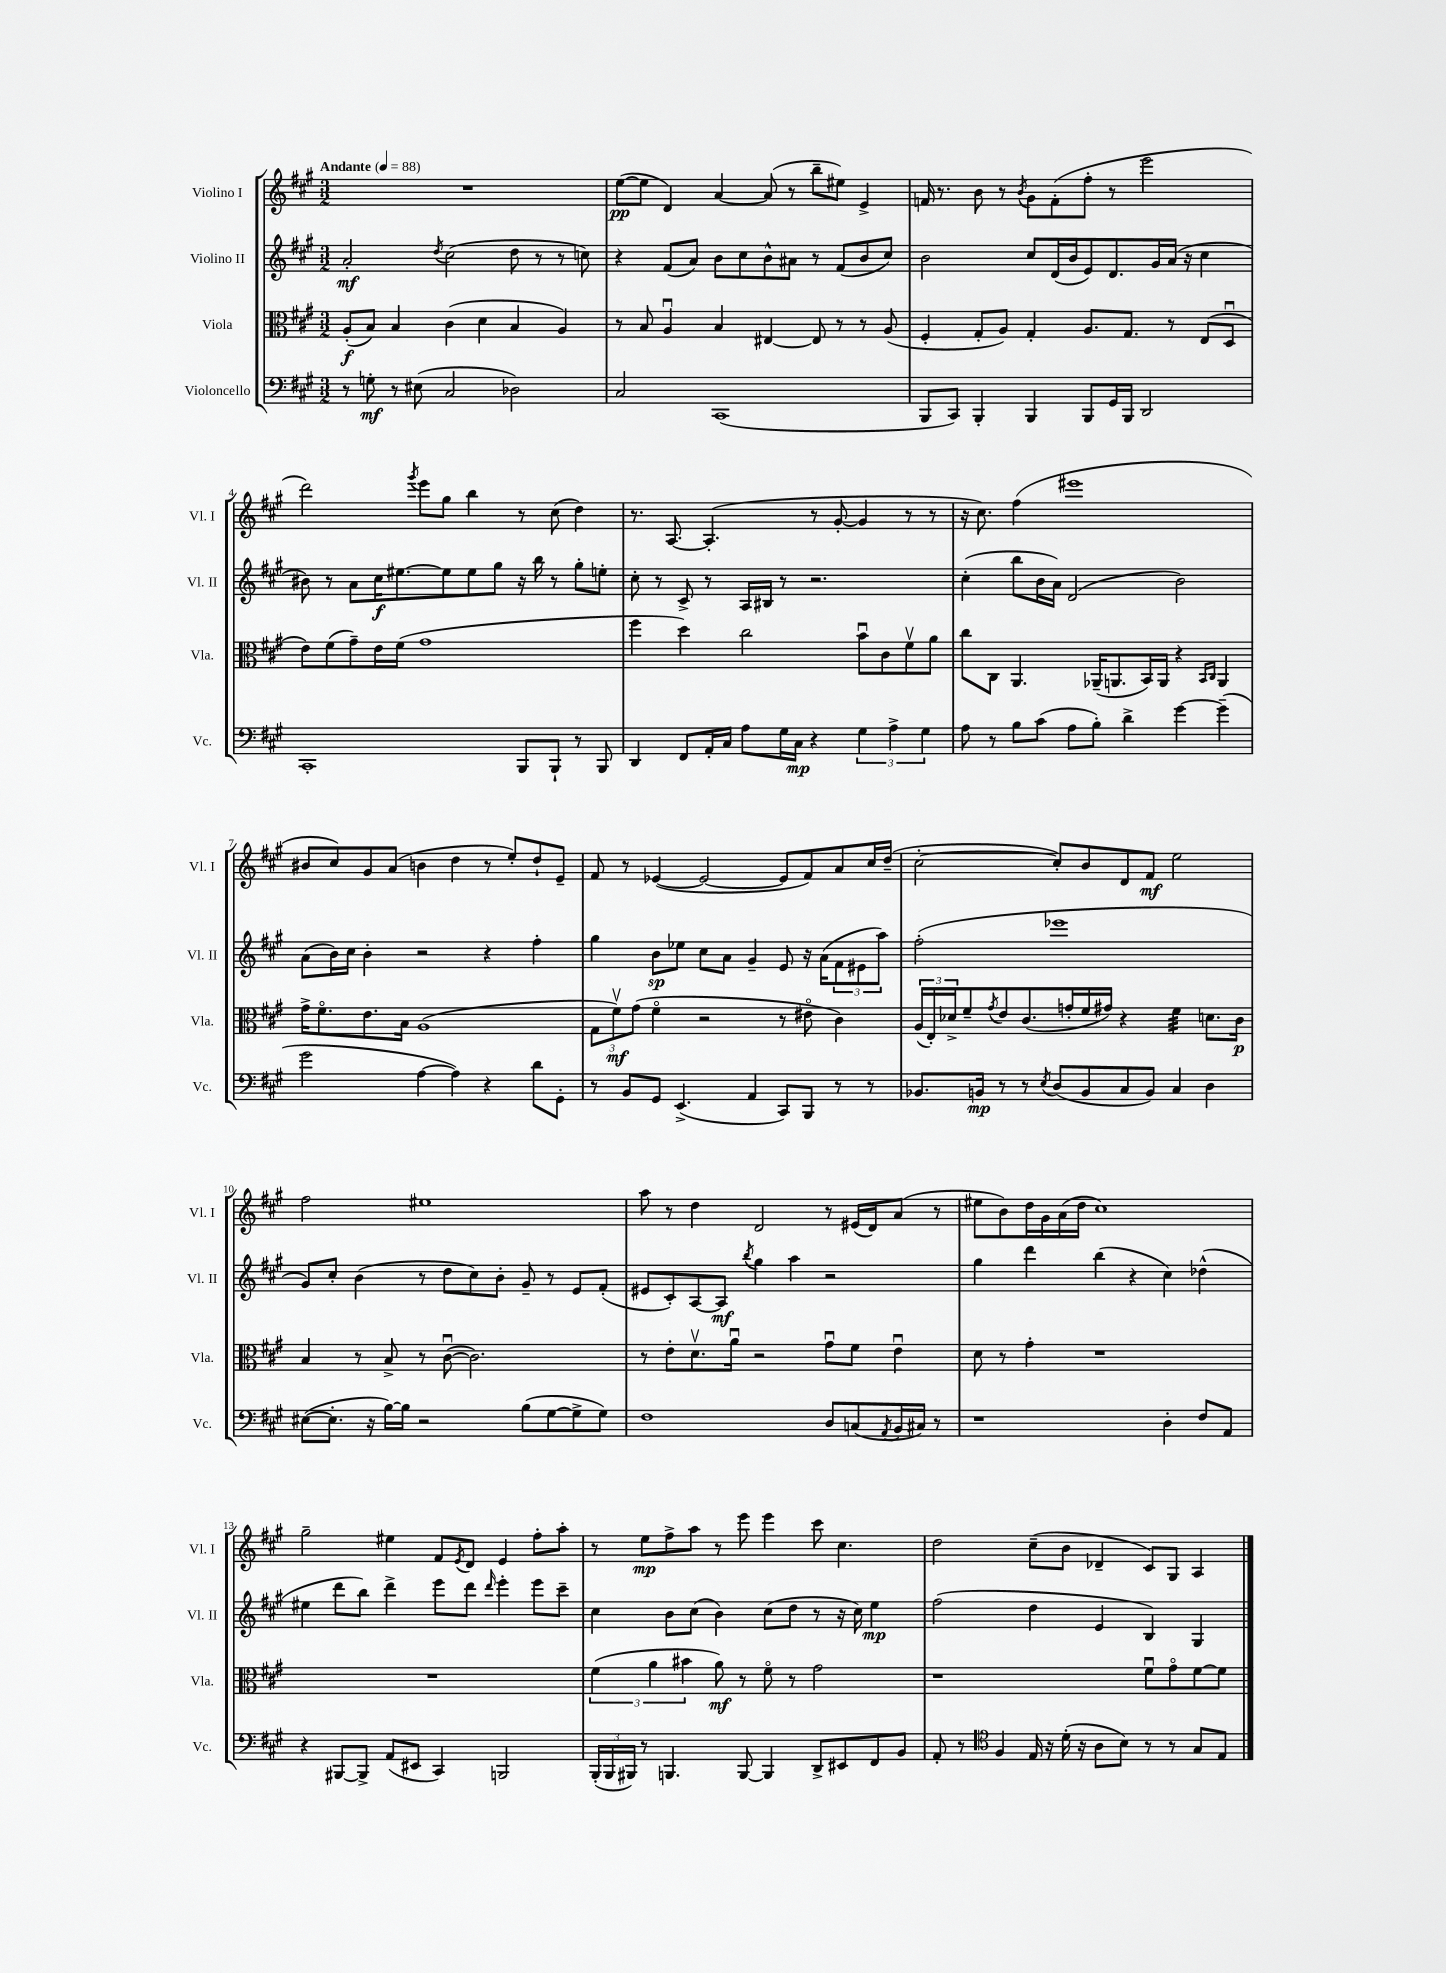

**kern	**dynam	**kern	**dynam	**kern	**dynam	**kern	**dynam
*part4	*part4	*part3	*part3	*part2	*part2	*part1	*part1
*staff4	*staff4	*staff3	*staff3	*staff2	*staff2	*staff1	*staff1
*I"Violoncello	*	*I"Viola	*	*I"Violino II	*	*I"Violino I	*
*I'Vc.	*	*I'Vla.	*	*I'Vl. II	*	*I'Vl. I	*
*clefF4	*	*clefC3	*	*clefG2	*	*clefG2	*
*k[f#c#g#]	*	*k[f#c#g#]	*	*k[f#c#g#]	*	*k[f#c#g#]	*
*M3/2	*	*M3/2	*	*M3/2	*	*M3/2	*
*MM88	*	*MM88	*	*MM88	*	*MM88	*
=1	=1	=1	=1	=1	=1	=1	=1
!	!	!	!	!	!	!LO:TX:a:B:t=Andante	!
8r	.	(8A'/L	f	2a'/	mf	1.r	.
8Gn'\	mf	8B/J)	.	.	.	.	.
8r	.	4B/	.	.	.	.	.
(8E#X\	.	.	.	.	.	.	.
.	.	.	.	8qdd/	.	.	.
2C#/	.	(4c#\	.	(2cc#\	.	.	.
.	.	4d\	.	.	.	.	.
2D-X\)	.	4B/	.	8dd\	.	.	.
.	.	.	.	8r	.	.	.
.	.	4A/)	.	8r	.	.	.
.	.	.	.	8ccn\)	.	.	.
=2	=2	=2	=2	=2	=2	=2	=2
2C#/	.	8r	.	4r	.	([8ee\L	pp
.	.	8B/	.	.	.	8ee\J]	.
.	.	4Au/	.	(8f#/L	.	4d/)	.
.	.	.	.	8a/J)	.	.	.
(1CC#	.	4B/	.	8b\L	.	[4a/	.
.	.	.	.	8cc#\	.	.	.
.	.	[4E#X/	.	8b^^\	.	(8a/]	.
.	.	.	.	8a#X\J	.	8r	.
.	.	8E#/]	.	8r	.	8bb~\L	.
.	.	8r	.	(8f#/L	.	8ee#X\J)	.
.	.	8r	.	8b/	.	4e^/	.
.	.	(8A/	.	8cc#/J)	.	.	.
=3	=3	=3	=3	=3	=3	=3	=3
8BBB/L	.	4F#'/	.	2b\	.	16fn/	.
.	.	.	.	.	.	8.r	.
8CC#/J)	.	.	.	.	.	.	.
4BBB'/	.	8G#'/L	.	.	.	8b\	.
.	.	8A/J)	.	.	.	8r	.
.	.	.	.	.	.	8qb/	.
4BBB/	.	4G#'/	.	8cc#/L	.	8g#\L	.
.	.	.	.	(16d/L	.	(8f'\	.
.	.	.	.	16b/J	.	.	.
8BBB/L	.	8.A/L	.	8e/)	.	8ff#'\J	.
16GG#/L	.	.	.	8.d/	.	8r	.
16BBB/JJ	.	8.G#/J	.	.	.	.	.
2DD/	.	.	.	.	.	2eee\	.
.	.	.	.	16g#/L	.	.	.
.	.	8r	.	(16a/JJ	.	.	.
.	.	.	.	16r	.	.	.
.	.	(8E/L	.	4cc#\	.	.	.
.	.	8Du/J	.	.	.	.	.
!!LO:LB:g=z
=4	=4	=4	=4	=4	=4	=4	=4
1CC#'	.	8e\L)	.	8b#X\)	.	2ddd\)	.
.	.	(8f#\	.	8r	.	.	.
.	.	8g#~\)	.	8a\L	.	.	.
.	.	16e\L	.	16cc#\K	f	.	.
.	.	(16f#\JJ	.	[8.ee#X\	.	.	.
.	.	.	.	.	.	8qggg#/	.
.	.	1g#	.	.	.	8eee\L	.
.	.	.	.	8ee#\]	.	8gg#\J	.
.	.	.	.	8ee#\	.	4bb\	.
.	.	.	.	8gg#\J	.	.	.
8BBB/L	.	.	.	16r	.	8r	.
.	.	.	.	16bb\	.	.	.
8BBB`/J	.	.	.	8r	.	(8cc#\	.
8r	.	.	.	8gg#'\L	.	4dd\)	.
8BBB/	.	.	.	8een'\J	.	.	.
=5	=5	=5	=5	=5	=5	=5	=5
4DD/	.	4ff#\	.	8cc#'\	.	8.r	.
.	.	.	.	8r	.	.	.
.	.	.	.	.	.	[8.A/	.
8FF#/L	.	4dd\)	.	8c#^/	.	.	.
16AA'/L	.	.	.	8r	.	(4.A'/]	.
16C#/JJ	.	.	.	.	.	.	.
8A\L	.	2cc#\	.	16A/LL	.	.	.
.	.	.	.	16B#X/JJ	.	.	.
16G#\L	.	.	.	8r	.	.	.
16C#\JJ	mp	.	.	.	.	.	.
4r	.	.	.	2.r	.	8r	.
.	.	.	.	.	.	[8g#'/	.
6G#\	.	8bu\L	.	.	.	4g#/]	.
.	.	8c#\	.	.	.	.	.
6A^\	.	.	.	.	.	.	.
.	.	8f#v\	.	.	.	8r	.
6G#\	.	.	.	.	.	.	.
.	.	8a\J	.	.	.	8r	.
=6	=6	=6	=6	=6	=6	=6	=6
8A\	.	8cc#\L	.	(4cc#'\	.	16r	.
.	.	.	.	.	.	8.cc#\)	.
8r	.	8C#\J	.	.	.	.	.
8B\L	.	4.AA/	.	8bb\L	.	(4ff#\	.
(8c#\J	.	.	.	16b\L	.	.	.
.	.	.	.	16a\JJ)	.	.	.
8A\L	.	.	.	(2d/	.	1eee#X	.
8B'\J)	.	(16AA-X~/KL	.	.	.	.	.
.	.	8.AAn/	.	.	.	.	.
4d^\	.	.	.	.	.	.	.
.	.	16BB/L)	.	.	.	.	.
.	.	16AA/JJ	.	.	.	.	.
[4g#\	.	4r	.	2b\)	.	.	.
.	.	16qqBB/LL	.	.	.	.	.
.	.	16qqC#/JJ	.	.	.	.	.
(4g#~\]	.	4AA/	.	.	.	.	.
!!LO:LB:g=z
=7	=7	=7	=7	=7	=7	=7	=7
2g#\	.	16g#^\KL	.	(8a\L	.	8b#X/L	.
.	.	8.f#\	.	.	.	.	.
.	.	.	.	16b\L)	.	8cc#/)	.
.	.	.	.	16cc#\JJ	.	.	.
.	.	8.e\	.	4b'\	.	8g#/	.
.	.	.	.	.	.	(8a/J	.
.	.	16B\Jk	.	.	.	.	.
[4A\	.	(1A	.	2r	.	4bn\	.
4A\])	.	.	.	.	.	4dd\	.
4r	.	.	.	4r	.	8r	.
.	.	.	.	.	.	8ee'/L)	.
8d\L	.	.	.	4ff#'\	.	8dd`/	.
8GG#'\J	.	.	.	.	.	8e~/J	.
=8	=8	=8	=8	=8	=8	=8	=8
8r	.	12G#\L	.	4gg#\	.	8f#/	.
.	.	12f#v\)	mf	.	.	.	.
8BB/L	.	.	.	.	.	8r	.
.	.	(12g#\J	.	.	.	.	.
8GG#/J	.	4f#\	.	8b\L	sp	([4e-X/	.
(4.EE^/	.	.	.	8ee-X\J	.	.	.
.	.	2r	.	8cc#\L	.	2e-/_	.
.	.	.	.	8a\J	.	.	.
4AA/	.	.	.	4g#~/	.	.	.
8CC#/L)	.	8r	.	8e/	.	8e-/L]	.
8BBB/J	.	8e#X\	.	16r	.	8f#/)	.
.	.	.	.	(16a\KL	.	.	.
8r	.	4c#\)	.	12f#\	.	8a/	.
.	.	.	.	12e#X\	.	.	.
8r	.	.	.	.	.	16cc#/L	.
.	.	.	.	12aa\J)	.	.	.
.	.	.	.	.	.	(16dd~/JJ	.
=9	=9	=9	=9	=9	=9	=9	=9
8.BB-X/L	.	(24A/LL	.	(2ff#'\	.	[2cc#'\	.
.	.	24E'/)	.	.	.	.	.
.	.	24d-X^/J	.	.	.	.	.
.	.	8f#~/	.	.	.	.	.
16BBn/Jk	mp	.	.	.	.	.	.
.	.	8qg#/	.	.	.	.	.
8r	.	8e/	.	.	.	.	.
8r	.	(8.c#/	.	.	.	.	.
8qE/	.	.	.	.	.	.	.
(8D/L	.	.	.	1eee-X	.	8cc#'/L])	.
.	.	16gn'/L	.	.	.	.	.
8BB/	.	16f#/	.	.	.	8b/	.
.	.	16g#X/JJ)	.	.	.	.	.
8C#/	.	4r	.	.	.	8d/	.
8BB/J)	.	.	.	.	.	8f#/J	mf
*	*	*tremolo	*	*	*	*	*
4C#/	.	32f#\LLL	.	.	.	2ee\	.
.	.	32f#\	.	.	.	.	.
.	.	32f#\	.	.	.	.	.
.	.	32f#\	.	.	.	.	.
.	.	32f#\	.	.	.	.	.
.	.	32f#\	.	.	.	.	.
.	.	32f#\	.	.	.	.	.
.	.	32f#\JJJ	.	.	.	.	.
*	*	*Xtremolo	*	*	*	*	*
4D\	.	8.dn\L	.	.	.	.	.
.	.	16c#\Jk	p	.	.	.	.
!!LO:LB:g=z
=10	=10	=10	=10	=10	=10	=10	=10
([8E#X\L	.	4B/	.	8g#/L)	.	2ff#\	.
8.E#'\J]	.	.	.	8cc#'/J	.	.	.
.	.	8r	.	(4b\	.	.	.
16r	.	.	.	.	.	.	.
[16B\LL)	.	8B^/	.	.	.	.	.
16B\JJ]	.	.	.	.	.	.	.
2r	.	8r	.	8r	.	1ee#X	.
.	.	([8c#u\	.	8dd\L	.	.	.
.	.	2.c#\])	.	8cc#\)	.	.	.
.	.	.	.	8b'\J	.	.	.
(8B\L	.	.	.	8g#~/	.	.	.
[8G#\	.	.	.	8r	.	.	.
8G#^\]	.	.	.	8e/L	.	.	.
8G#\J)	.	.	.	(8f#'/J	.	.	.
=11	=11	=11	=11	=11	=11	=11	=11
1F#	.	8r	.	8e#X/L	.	8aa\	.
.	.	8e'\L	.	8c#'/)	.	8r	.
.	.	8.dv\	.	[8A/	.	4dd\	.
.	.	.	.	8A/J]	mf	.	.
.	.	16au\Jk	.	.	.	.	.
.	.	.	.	8qbb/	.	.	.
.	.	2r	.	4gg#\	.	2d/	.
.	.	.	.	4aa\	.	.	.
8D/L	.	8g#u\L	.	2r	.	8r	.
(8Cn/	.	8f#\J	.	.	.	(16e#X/LL	.
.	.	.	.	.	.	16d/J)	.
8qAA/	.	.	.	.	.	.	.
16BB/L	.	4eu\	.	.	.	(8a/J	.
16C#X/JJ)	.	.	.	.	.	.	.
8r	.	.	.	.	.	8r	.
=12	=12	=12	=12	=12	=12	=12	=12
1r	.	8d\	.	4gg#\	.	8ee#X\L	.
.	.	8r	.	.	.	8b\)	.
.	.	4g#'\	.	4ddd\	.	16dd\L	.
.	.	.	.	.	.	16g#\	.
.	.	.	.	.	.	(16a\	.
.	.	.	.	.	.	16dd\JJ	.
.	.	1r	.	(4bb\	.	1cc#)	.
.	.	.	.	4r	.	.	.
4D'\	.	.	.	4cc#\)	.	.	.
8F#/L	.	.	.	(4dd-X^^\	.	.	.
8AA/J	.	.	.	.	.	.	.
!!LO:LB:g=z
=13	=13	=13	=13	=13	=13	=13	=13
4r	.	1.r	.	4ee#X\	.	2gg#~\	.
[8BBB#X/L	.	.	.	8ddd\L	.	.	.
8BBB#^/J]	.	.	.	8bb\J)	.	.	.
(8AA/L	.	.	.	4ddd^\	.	4ee#X\	.
8EE#X/J	.	.	.	.	.	.	.
4CC#/)	.	.	.	8eee\L	.	8f#/L	.
.	.	.	.	.	.	8qe/	.
.	.	.	.	8ddd\J	.	8d/J	.
.	.	.	.	16qqddd/	.	.	.
2BBBn/	.	.	.	4eee'\	.	4e/	.
.	.	.	.	8eee\L	.	8ff#'\L	.
.	.	.	.	8ccc#~\J	.	8aa'\J	.
=14	=14	=14	=14	=14	=14	=14	=14
(24BBB'/LL	.	(6f#\	.	4cc#\	.	8r	.
24BBB/	.	.	.	.	.	.	.
24BBB#X/JJ)	.	.	.	.	.	.	.
8r	.	.	.	.	.	8ee\L	mp
.	.	6a\	.	.	.	.	.
4.BBBn/	.	.	.	8b\L	.	8ff#^\	.
.	.	6b#X\	.	.	.	.	.
.	.	.	.	(8cc#\J	.	8aa\J	.
.	.	8a\)	mf	4b\)	.	8r	.
[8BBB/	.	8r	.	.	.	8eee\	.
4BBB/]	.	8f#\	.	(8cc#\L	.	4eee\	.
.	.	8r	.	8dd\J	.	.	.
8DD^/L	.	2g#\	.	8r	.	8ccc#\	.
8EE#X/	.	.	.	16r	.	4.cc#\	.
.	.	.	.	16cc#\)	.	.	.
8FF#/	.	.	.	4ee\	mp	.	.
8BB/J	.	.	.	.	.	.	.
=15	=15	=15	=15	=15	=15	=15	=15
8AA'/	.	1r	.	(2ff#\	.	2dd\	.
8r	.	.	.	.	.	.	.
*clefC4	*	*	*	*	*	*	*
4F#/	.	.	.	.	.	.	.
16E/	.	.	.	4dd\	.	(8cc#~\L	.
16r	.	.	.	.	.	.	.
(16d'\	.	.	.	.	.	8b\J	.
16r	.	.	.	.	.	.	.
8A\L	.	.	.	4e/	.	4d-X~/	.
8B\J)	.	.	.	.	.	.	.
8r	.	8f#u\L	.	4B/)	.	8c#/L)	.
8r	.	8g#\	.	.	.	8G#/J	.
8G#/L	.	[8f#\	.	4G#/	.	4A/	.
8E/J	.	8f#\J]	.	.	.	.	.
==	==	==	==	==	==	==	==
*-	*-	*-	*-	*-	*-	*-	*-
